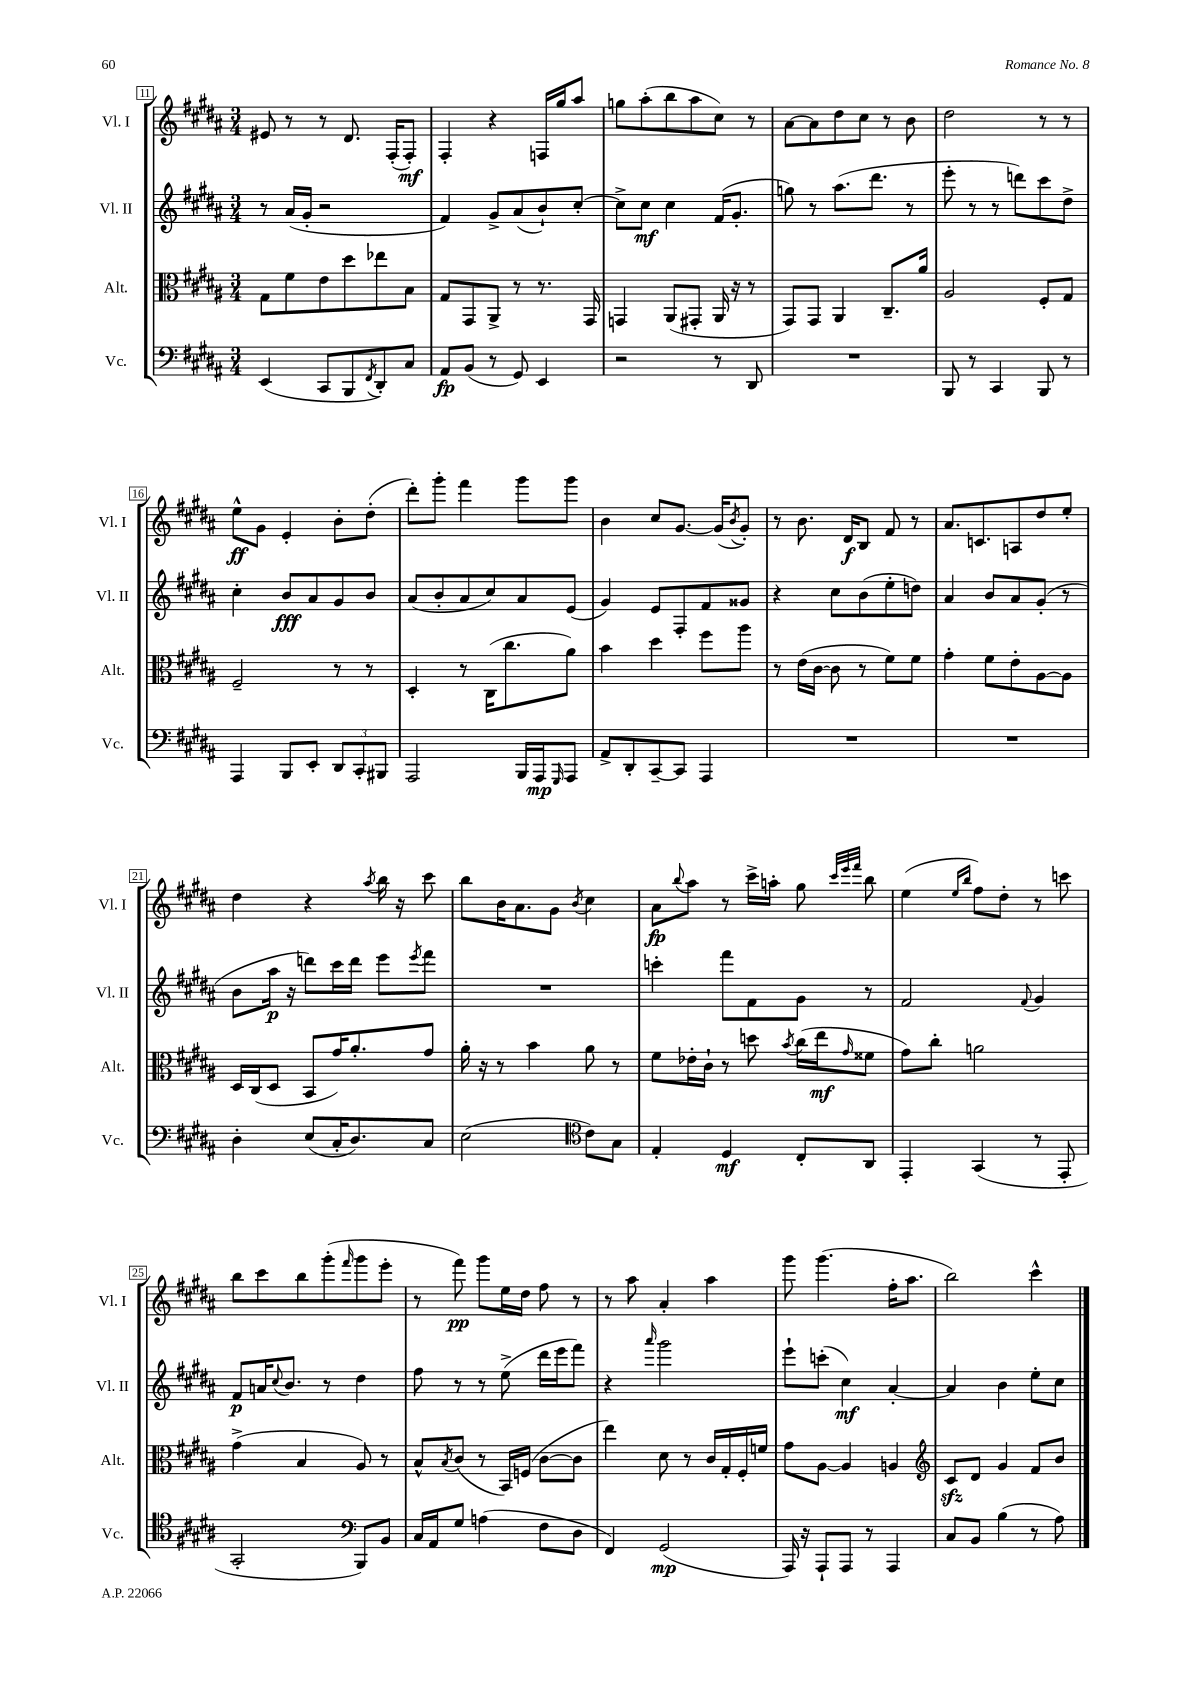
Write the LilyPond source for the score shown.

<<
\new StaffGroup <<
\new Staff = "s0" \with { instrumentName = "Vl. I" shortInstrumentName = "Vl. I" } {
    \clef treble \key b \major \numericTimeSignature \time 3/4
    eis'8 r8 r8 dis'8. fis16-.( fis8-.\mf) |
    fis4-. r4 f16 gis''16 ais''8 |
    g''8 ais''8-.( b''8 ais''8 cis''8) r8 |
    ais'8~ ais'8 dis''8 cis''8 r8 b'8 |
    dis''2 r8 r8 |
    e''8-^\ff gis'8 e'4-. b'8-. dis''8-.( |
    dis'''8-.) gis'''8-. fis'''4 gis'''8 gis'''8 |
    b'4 cis''8 gis'8.~ gis'16( \acciaccatura { b'8 } gis'8-.) |
    r8 b'8. dis'16\f b8 fis'8 r8 |
    ais'8. c'8. a8 dis''8 e''8-. |
    dis''4 r4 \acciaccatura { ais''8 } b''16 r16 cis'''8 |
    b''8 b'16 ais'8. gis'8 \acciaccatura { b'8 } cis''4 |
    ais'8\fp \appoggiatura { b''8 } ais''8 r8 cis'''16-> a''16-. gis''8 \grace { cis'''32 e'''32 fis'''32 } b''8 |
    e''4( \grace { e''16 b''16 } fis''8) dis''8-. r8 c'''8 |
    b''8 cis'''8 b''8 gis'''8-.( \grace { fis'''16 } gis'''8 e'''8-. |
    r8 fis'''8\pp) gis'''8 e''16 dis''16 fis''8 r8 |
    r8 ais''8 ais'4-. ais''4 |
    gis'''8 gis'''4.( fis''16-. ais''8. |
    b''2) cis'''4-^ \bar "|." |
}
\new Staff = "s1" \with { instrumentName = "Vl. II" shortInstrumentName = "Vl. II" } {
    \clef treble \key b \major \numericTimeSignature \time 3/4
    r8 ais'16( gis'16-. r2 |
    fis'4) gis'8-> ais'8( b'8-!) cis''8~-. |
    cis''8-> cis''8\mf cis''4 fis'16( gis'8.-. |
    g''8) r8 ais''8.( dis'''8. r8 |
    e'''8-. r8 r8 d'''8) cis'''8 dis''8-> |
    cis''4-. b'8\fff ais'8 gis'8 b'8 |
    ais'8( b'8-. ais'8 cis''8) ais'8 e'8( |
    gis'4) e'8 fis8-. fis'8 gisis'8 |
    r4 cis''8 b'8( e''8-. d''8) |
    ais'4 b'8 ais'8 gis'8-.( r8 |
    b'8 ais''16\p r16 d'''8) cis'''16 d'''16 e'''8 \acciaccatura { e'''8 } fis'''8 |
    R2. |
    c'''4-. fis'''8 fis'8 gis'8 r8 |
    fis'2 \appoggiatura { fis'8 } gis'4 |
    fis'8\p a'16 \appoggiatura { cis''8 } b'8. r8 dis''4 |
    fis''8 r8 r8 e''8->( dis'''16 e'''16 fis'''8) |
    r4 \grace { ais'''16 } gis'''2 |
    e'''8-! c'''8-.( cis''4\mf) ais'4~-. |
    ais'4 b'4 e''8-. cis''8 \bar "|." |
}
\new Staff = "s2" \with { instrumentName = "Alt." shortInstrumentName = "Alt." } {
    \clef alto \key b \major \numericTimeSignature \time 3/4
    gis8 fis'8 e'8 dis''8 ees''8 b8 |
    gis8 gis,8 ais,8-> r8 r8. gis,16 |
    g,4 ais,8( gis,8-. ais,16 r16 r8 |
    gis,8) gis,8 ais,4 cis8.-- ais'16 |
    ais2 fis8-. gis8 |
    fis2-- r8 r8 |
    dis4-. r8 cis16( cis''8. ais'8) |
    b'4 dis''4 fis''8 ais''8 |
    r8 e'16( cis'16~ cis'8 r8 fis'8) fis'8 |
    gis'4-. fis'8 e'8-. ais8~ ais8 |
    dis16 cis16( dis8 b,8 gis'16) ais'8.-. gis'8 |
    ais'16-. r16 r8 b'4 ais'8 r8 |
    fis'8 ees'16-. cis'16-! r8 d''8 \acciaccatura { b'8 } cis''16( e''16\mf \grace { gis'16 } fisis'8 |
    gis'8) cis''8-. a'2 |
    gis'4->( b4 ais8) r8 |
    b8-^ \acciaccatura { b8 } cis'8( r8 b,16) f16( cis'8~ cis'8 |
    e''4) dis'8 r8 cis'16 gis16-. fis16-. f'16 |
    gis'8 ais8~ ais4 a4 |
    \clef treble cis'8\sfz dis'8 gis'4 fis'8 b'8 \bar "|." |
}
\new Staff = "s3" \with { instrumentName = "Vc." shortInstrumentName = "Vc." } {
    \clef bass \key b \major \numericTimeSignature \time 3/4
    e,4( cis,8 b,,8 \acciaccatura { fis,8 } dis,8-.) cis8 |
    ais,8\fp b,8( r8 gis,8) e,4 |
    r2 r8 dis,8 |
    R2. |
    b,,8 r8 cis,4 b,,8 r8 |
    ais,,4 b,,8 e,8-. \tuplet 3/2 { dis,8 cis,8-. bis,,8 } |
    ais,,2 b,,16 ais,,16\mp \grace { gis,,16 } ais,,8 |
    ais,8-> dis,8-. cis,8~-- cis,8 ais,,4 |
    R2. |
    R2. |
    dis4-. e8( cis16-. dis8.) cis8 |
    e2( \clef tenor cis'8) gis8 |
    e4-. dis4\mf cis8-. ais,8 |
    e,4-. gis,4( r8 e,8-. |
    gis,2-. \clef bass b,,8) b,8 |
    cis16 ais,16 gis8 a4( fis8 dis8 |
    fis,4) gis,2\mp( |
    ais,,16) r16 ais,,8-! ais,,8 r8 ais,,4 |
    cis8 b,8 b4( r8 ais8) \bar "|." |
}
>>
>>
\layout { \context { \Score currentBarNumber = #11 \override BarNumber.stencil = #(make-stencil-boxer 0.1 0.3 ly:text-interface::print) } }
